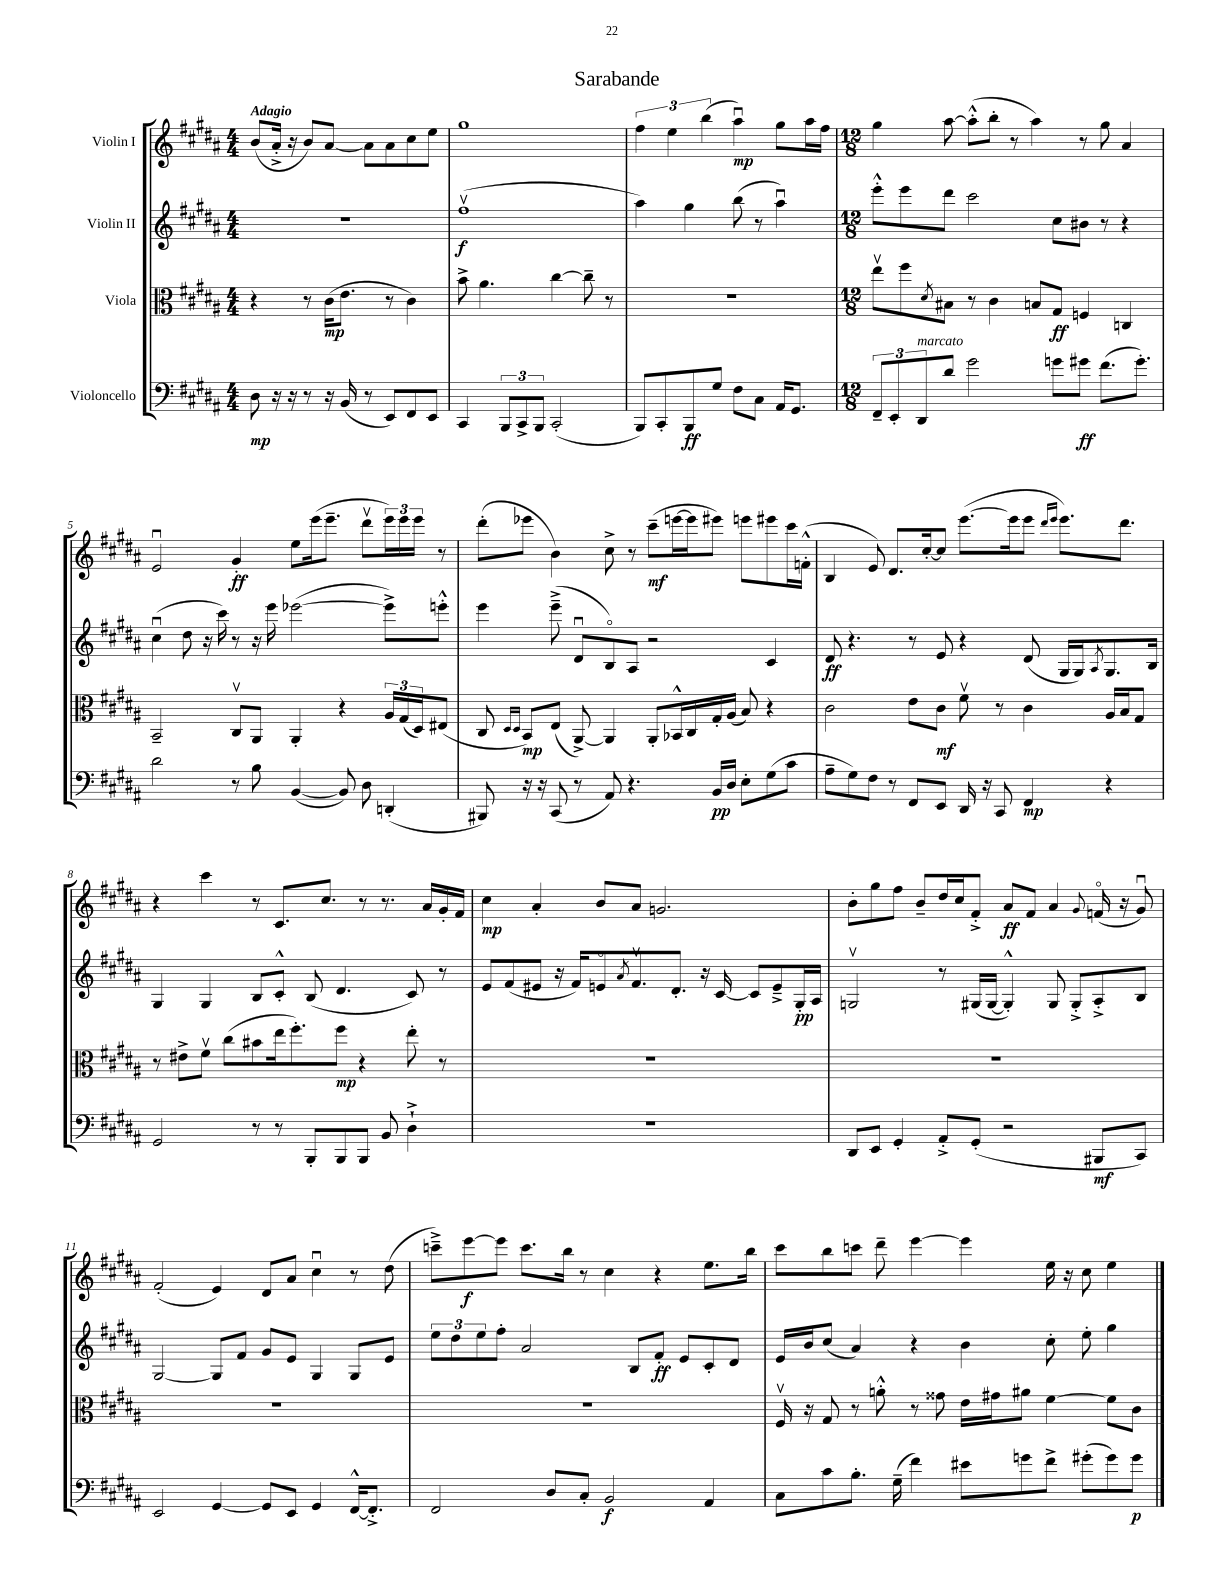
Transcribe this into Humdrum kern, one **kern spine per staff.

**kern	**kern	**kern	**kern
*staff4	*staff3	*staff2	*staff1
*clefF4	*clefC3	*clefG2	*clefG2
*k[f#c#g#d#a#]	*k[f#c#g#d#a#]	*k[f#c#g#d#a#]	*k[f#c#g#d#a#]
*M4/4	*M4/4	*M4/4	*M4/4
8D#\	4r	1r	(8b/L
16r	.	.	16a#'^/Jk
16r	.	.	16r
8r	8r	.	8b/L)
16r	(16c#\LK	.	[8a#/J
(16BB/	8.e\J	.	.
8r	.	.	8a#\]L
8EE/L)	8r	.	8a#\
8FF#/	4c#\)	.	8cc#\
8EE/J	.	.	8ee\J
=	=	=	=
4CC#/	8b^\	(1ff#v	1gg#
.	4.a#\	.	.
12BBB/L	.	.	.
12CC#^/	.	.	.
12BBB/J	.	.	.
(2CC#'/	[4cc#\	.	.
.	8cc#~\]	.	.
.	8r	.	.
=	=	=	=
8BBB/L)	1r	4aa#\)	6ff#\
8CC#'/	.	.	.
.	.	.	6ee\
8BBB/	.	4gg#\	.
.	.	.	(6bb\
8G#/J	.	.	.
8F#\L	.	(8bb\	4aa#u\)
8C#\J	.	8r	.
16AA#/LK	.	4aa#u\)	8gg#\L
8.GG#/J	.	.	.
.	.	.	16aa#\L
.	.	.	16ff#\JJ
=	=	=	=
*M12/8	*M12/8	*M12/8	*M12/8
12FF#~/L	8eev\L	8eee'^^\L	4gg#\
12EE'/	.	.	.
.	8ff#\	8eee\	.
12DD#/	.	.	.
.	8qd#/	.	.
8d#/J	8B#\J	8ddd#\J	[8aa#\
2g#\	8r	2ccc#\	(8aa#'^^\]L
.	4c#\	.	8bb'\J
.	.	.	8r
.	8B/L	.	4aa#\)
8g\L	8G#/J	8cc#\L	.
8g#\J	4F/	8b#\J	8r
(8.f#\L	.	8r	8gg#\
.	4C/	4r	4a#/
8.g#'\J)	.	.	.
=	=	=	=
2d#\	2BB~/	(4cc#u\	2eu/
.	.	8dd#\	.
.	.	16r	.
.	.	16ccc#\)	.
8r	8C#v/L	8r	4g#'/
8B\	8AA#/J	16r	.
.	.	16eee\	.
([4BB/	4AA#'/	([2eee-\	8ee\L
.	.	.	(16eee\k
.	.	.	8.eee~\J
8BB/])	4r	.	.
8D#\	.	.	8ddd#v\L
(4DD'/	24A#/LL	8eee-^\]L)	24eee\L)
.	(24G#/	.	24eee\
.	24D#/J)	.	24eee\JJ
.	(8E#/J	8eee'^^\J	8r
=	=	=	=
8BBB#/)	8C#/	4eee\	(8ddd#'\L
.	16qqD#/LL	.	.
.	16qqD#/JJ	.	.
16r	8BB/L)	.	8eee-\J
16r	.	.	.
(8CC#/	(8E/J	(8eee~^\	4b\)
8r	[8AA#^/)	8d#u/L	.
8AA#/)	4AA#/]	8Bo/)	8cc#^\
4.r	.	8A#/J	8r
.	8AA#'/L	2r	(8ccc#~\L
.	16BB-^^/L	.	[16eee\L
.	16C#/	.	16eee\]J
16BB/LL	16G#'/	.	8eee#\J)
16D#/JJ	(16A#/JJ	.	.
8E'\L	8B/)	.	8eee\L
(8G#\	4r	4c#/	8eee#\
8c#\J	.	.	16ccc#\L
.	.	.	(16f'^^\JJ
=	=	=	=
8A#~\L	2c#\	8d#/	4B/
8G#\)	.	4.r	.
8F#\J	.	.	8e/)
8r	.	.	8.d#/L
8FF#/L	8e\L	8r	.
.	.	.	[16cc#'/k
8EE/J	8c#\J	8e/	8cc#/]J
16DD#/	8f#v\	4r	([8.eee\L
16r	.	.	.
8CC#/	8r	.	.
.	.	.	16eee\]k
4FF#/	4c#\	(8d#/	8eee\J
.	.	.	16qqddd#/LL
.	.	.	16qqeee/JJ
.	.	16G#/LL	8.eee\L)
.	.	16G#/J)	.
.	.	8qA#/	.
4r	16A#/LL	8.G#/	.
.	16B/J	.	8.ddd#\J
.	8G#/J	.	.
.	.	16B/Jk	.
=	=	=	=
2GG#/	8r	4G#/	4r
.	8e#^\L	.	.
.	8f#v\J	4G#/	4ccc#\
.	(8cc#\L	.	.
8r	8b#\	8B/L	8r
8r	16ee\k	8c#'^^/J	8.c#/L
.	8.ff#'\)	.	.
8BBB'/L	.	(8B/	.
.	.	.	8.cc#/J
8BBB/	8ff#\J	4.d#/	.
8BBB/J	4r	.	8r
8BB/	.	.	8.r
4D#`^\	8ee'\	8c#/)	.
.	.	.	16a#/LL
.	8r	8r	16g#'/
.	.	.	16f#/JJ
=	=	=	=
1.r	1.r	8e/L	4cc#\
.	.	(8f#/	.
.	.	8e#/J	4a#'/
.	.	16r	.
.	.	16f#/LK)	.
.	.	8eo/	8b/L
.	.	8qa#/	.
.	.	8.f#v/	8a#/J
.	.	.	2.g/
.	.	8.d#'/J	.
.	.	16r	.
.	.	[16c#/	.
.	.	8c#/]L	.
.	.	8e~^/	.
.	.	16G#'/L	.
.	.	16A#/JJ	.
=	=	=	=
8DD#/L	1.r	2Gv/	8b'\L
8EE/J	.	.	8gg#\
4GG#'/	.	.	8ff#\J
.	.	.	8b~/L
8AA#'^/L	.	8r	16dd#/L
.	.	.	16cc#/J
(8GG#'/J	.	(16G#/LL	8f#'^/J
.	.	[16G#/JJ	.
2r	.	4G#'^^/])	8a#/L
.	.	.	8f#/J
.	.	8G#/	4a#/
.	.	8G#'^/L	.
.	.	.	8qqg#/
8BBB#/L	.	8A#'^/	(16fo/
.	.	.	16r
8CC#/J)	.	8B/J	8g#u/)
=	=	=	=
2EE/	1.r	[2G#/	(2f#'/
[4GG#/	.	8G#/]L	4e/)
.	.	8f#/J	.
8GG#/]L	.	8g#/L	8d#/L
8EE/J	.	8e/J	8a#/J
4GG#/	.	4G#/	4cc#u\
[16FF#^^/LK	.	8G#/L	8r
8.FF#'^/]J	.	.	.
.	.	8e/J	(8dd#\
=	=	=	=
2FF#/	1.r	12ee\L	8ccc~^\L)
.	.	12dd#\	.
.	.	.	[8eee\
.	.	12ee\	.
.	.	8ff#'\J	8eee\]J
.	.	2a#/	8.ccc\L
8D#/L	.	.	.
.	.	.	16bb\Jk
8C#'/J	.	.	8r
2BB/	.	.	4cc#\
.	.	8B/L	.
.	.	8f#'/J	4r
.	.	8e/L	.
4AA#/	.	8c#'/	8.ee\L
.	.	8d#/J	.
.	.	.	16bb\Jk
=	=	=	=
8C#\L	16F#v/	16e/LL	8ccc#\L
.	16r	16b/J	.
8c#\	8G#/	(8cc#/J	8bb\
8.B'\J	8r	4a#/)	8ccc\J
.	8a'^^\	.	8ddd#~\
(16G#~\	.	.	.
4f#\)	8r	4r	[4eee\
.	8g##\	.	.
8e#\L	16e\LL	4b\	4eee\]
.	16g#\J	.	.
8g\	8a#\J	.	.
8f#^\J	[4f#\	8cc#'\	16ee\
.	.	.	16r
(8g#'\L	.	8ee'\	8cc#\
8g#\)	8f#\]L	4gg#\	4ee\
8g#\J	8c#\J	.	.
==	==	==	==
*-	*-	*-	*-
